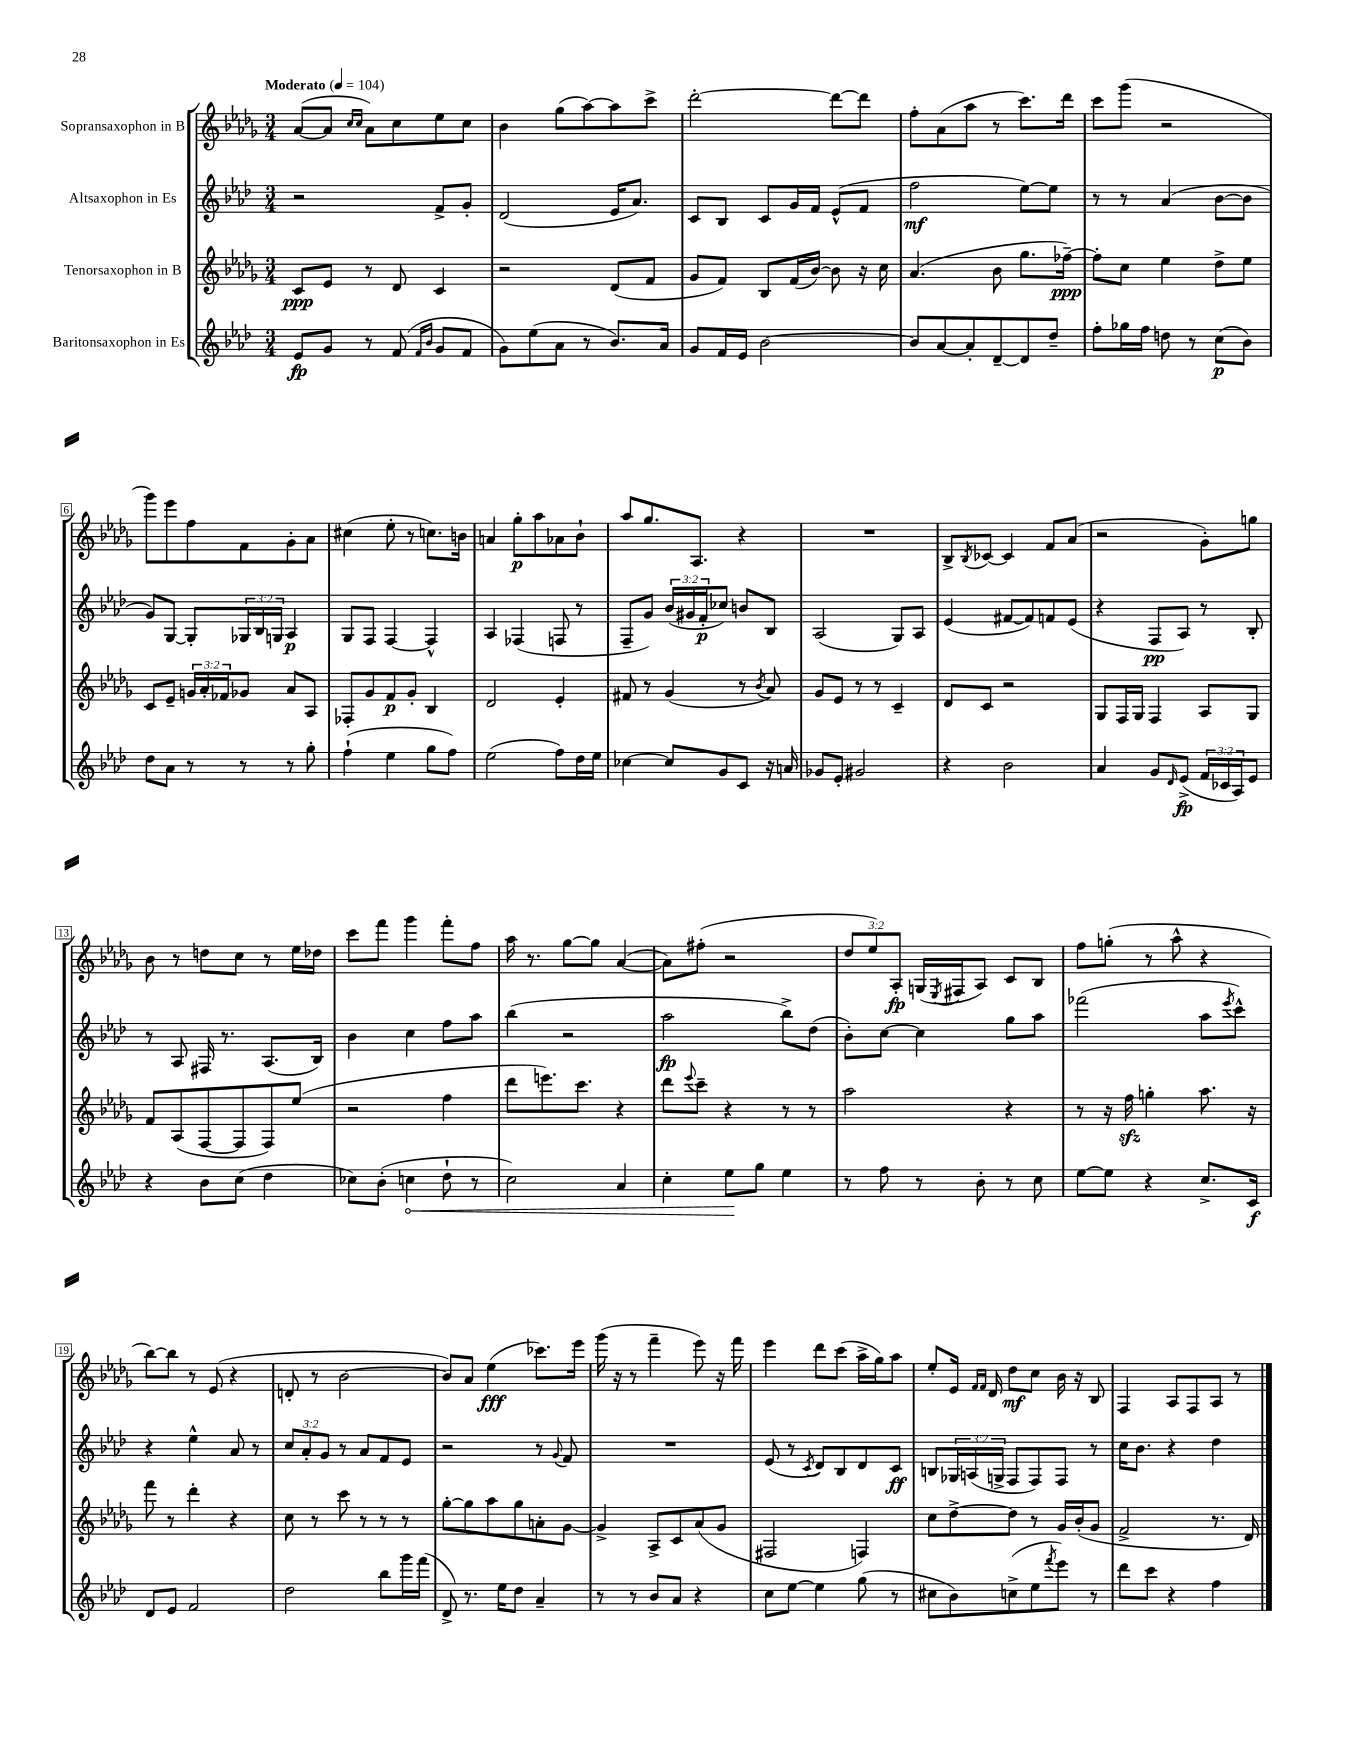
<<
\new StaffGroup <<
\new Staff = "s0" \with { instrumentName = "Sopransaxophon in B" } {
    \clef treble \key des \major \numericTimeSignature \time 3/4 \override Staff.TupletNumber.text = #tuplet-number::calc-fraction-text \tempo "Moderato" 4 = 104
    aes'8~( aes'8 \grace { c''16 c''16 } aes'8) c''8 ees''8 c''8 |
    bes'4 ges''8( aes''8~) aes''8 c'''8-> |
    des'''2~-. des'''8~ des'''8 |
    f''8-. aes'8( aes''8 r8 c'''8.) des'''16 |
    c'''8 ges'''8( r2 |
    ges'''8) ees'''8 f''8 f'8 ges'8-. aes'8 |
    cis''4( ees''8-. r8 c''8.) b'16 |
    a'4 ges''8-.\p aes''8 aes'8 bes'8-! |
    aes''8 ges''8. aes8. r4 |
    R2. |
    bes8-> \acciaccatura { bes8 } ces'8~ ces'4 f'8 aes'8( |
    r2 ges'8-.) g''8 |
    bes'8 r8 d''8 c''8 r8 ees''16 des''16 |
    c'''8 f'''8 ges'''4 f'''8-. f''8 |
    aes''16 r8. ges''8~ ges''8 aes'4~( |
    aes'8) fis''8-.( r2 |
    \tuplet 3/2 { des''8 ees''8) aes8-.\fp } g16( \acciaccatura { ees8 } fis16 aes8) c'8 bes8 |
    f''8 g''8-.( r8 aes''8-^ r4 |
    bes''8~) bes''8 r8 ees'8( r4 |
    d'8-. r8 bes'2~ |
    bes'8) aes'8 ees''4\fff( ces'''8.) ees'''16 |
    ges'''16( r16 r8 f'''4-- ees'''8) r16 f'''16 |
    ees'''4 des'''8 c'''8( aes''16-> ges''16) aes''8 |
    ees''8-. ees'16 \grace { f'16 f'16 } des'16 des''8\mf c''8 bes'16 r16 bes8 |
    f4 aes8 f8 aes8 r8 \bar "|." |
}
\new Staff = "s1" \with { instrumentName = "Altsaxophon in Es" } {
    \clef treble \key aes \major \numericTimeSignature \time 3/4 \override Staff.TupletNumber.text = #tuplet-number::calc-fraction-text
    r2 f'8-> g'8-. |
    des'2( ees'16 aes'8.) |
    c'8 bes8 c'8 g'16 f'16 ees'8-^( f'8 |
    f''2\mf ees''8~) ees''8 |
    r8 r8 aes'4( bes'8~ bes'8 |
    g'8) g8~ g8-. \tuplet 3/2 { ges16 bes16 g16 } aes4\p |
    g8 f8 f4~ f4-^ |
    aes4 fes4( f8 r8 |
    f8-- g'8) \tuplet 3/2 { bes'16( gis'16 f'16-.\p } ces''8) b'8 bes8 |
    aes2( g8) aes8 |
    ees'4( fis'8~ fis'8) f'8 ees'8( |
    r4 f8\pp aes8) r8 bes8-. |
    r8 aes8 fis16 r8. aes8.( bes16) |
    bes'4 c''4 f''8 aes''8 |
    bes''4( r2 |
    aes''2\fp bes''8->) des''8( |
    bes'8-.) c''8~ c''4 g''8 aes''8 |
    fes'''2( aes''8 \acciaccatura { ees'''8 } c'''8-^) |
    r4 ees''4-^ aes'8 r8 |
    \tuplet 3/2 { c''8 aes'8-. g'8 } r8 aes'8 f'8 ees'8 |
    r2 r8 \appoggiatura { g'8 } f'8 |
    R2. |
    ees'8( r8 \acciaccatura { c'8 } des'8) bes8 des'8 c'8\ff |
    b8 \tuplet 3/2 { ges16 a16( g16-> } f8 f8) f8 r8 |
    c''16 bes'8. r4 des''4 \bar "|." |
}
\new Staff = "s2" \with { instrumentName = "Tenorsaxophon in B" } {
    \clef treble \key des \major \numericTimeSignature \time 3/4 \override Staff.TupletNumber.text = #tuplet-number::calc-fraction-text
    c'8\ppp ees'8 r8 des'8 c'4 |
    r2 des'8( f'8 |
    ges'8 f'8) bes8 f'16( bes'16~) bes'8 r16 c''16 |
    aes'4.( bes'8 ges''8. fes''16~--\ppp) |
    fes''8-. c''8 ees''4 des''8-> ees''8 |
    c'8 ees'8-- \tuplet 3/2 { g'16 aes'16-. fes'16 } ges'8 aes'8 aes8 |
    fes8-. ges'8 f'8\p ges'8-. bes4 |
    des'2 ees'4-. |
    fis'8 r8 ges'4( r8 \acciaccatura { bes'8 } aes'8) |
    ges'8 ees'8 r8 r8 c'4-- |
    des'8 c'8 r2 |
    ges8 f16 ges16 f4 aes8 ges8 |
    f'8 aes8( f8~ f8 f8) ees''8( |
    r2 f''4 |
    des'''8 e'''8.) c'''8. r4 |
    des'''8 \appoggiatura { ees'''8 } c'''8-- r4 r8 r8 |
    aes''2 r4 |
    r8 r16 f''16\sfz g''4-. aes''8. r16 |
    f'''8 r8 des'''4-. r4 |
    c''8 r8 c'''8 r8 r8 r8 |
    ges''8~-. ges''8 aes''8 ges''8 a'8-. ges'8~ |
    ges'4-> aes8-> c'8 aes'8( ges'8 |
    fis2 f4) |
    c''8 des''8~-> des''8 r8 ges'16 bes'16-.( ges'8 |
    f'2-> r8. des'16) \bar "|." |
}
\new Staff = "s3" \with { instrumentName = "Baritonsaxophon in Es" } {
    \clef treble \key aes \major \numericTimeSignature \time 3/4 \override Staff.TupletNumber.text = #tuplet-number::calc-fraction-text
    ees'8\fp g'8 r8 f'8( \grace { f'16 bes'16 } g'8 f'8 |
    g'8) ees''8( aes'8 r8 bes'8.) aes'16 |
    g'8 f'16 ees'16 bes'2~ |
    bes'8 aes'8~ aes'8-. des'8~-- des'8 des''8-- |
    f''8-. ges''16 f''16 d''8 r8 c''8\p( bes'8) |
    des''8 aes'8 r8 r8 r8 g''8-. |
    f''4-!( ees''4 g''8 f''8) |
    ees''2( f''8) des''16 ees''16 |
    ces''4~ ces''8 g'8 c'8 r16 a'16 |
    ges'8 ees'8-. gis'2 |
    r4 bes'2 |
    aes'4 g'8 \grace { des'16 } ees'8->\fp( \tuplet 3/2 { f'16 ces'16 aes16) } ees'8 |
    r4 bes'8 c''8( des''4 |
    ces''8) bes'8-.( \once \override Hairpin.circled-tip = ##t c''4\< des''8-! r8 |
    c''2) aes'4 |
    c''4-. ees''8\! g''8 ees''4 |
    r8 f''8 r8 bes'8-. r8 c''8 |
    ees''8~ ees''8 r4 c''8.-> c'16\f |
    des'8 ees'8 f'2 |
    des''2 bes''8 g'''16 f'''16( |
    des'8->) r8. ees''16 des''8 aes'4-- |
    r8 r8 bes'8 aes'8 r4 |
    c''8 ees''8~ ees''4 g''8( r8 |
    cis''8 bes'8) c''8->( ees''8 \acciaccatura { f'''8 } ees'''8) r8 |
    des'''8 c'''8 r4 f''4 \bar "|." |
}
>>
>>
\layout { \context { \Score \override BarNumber.stencil = #(make-stencil-boxer 0.1 0.3 ly:text-interface::print) } }
